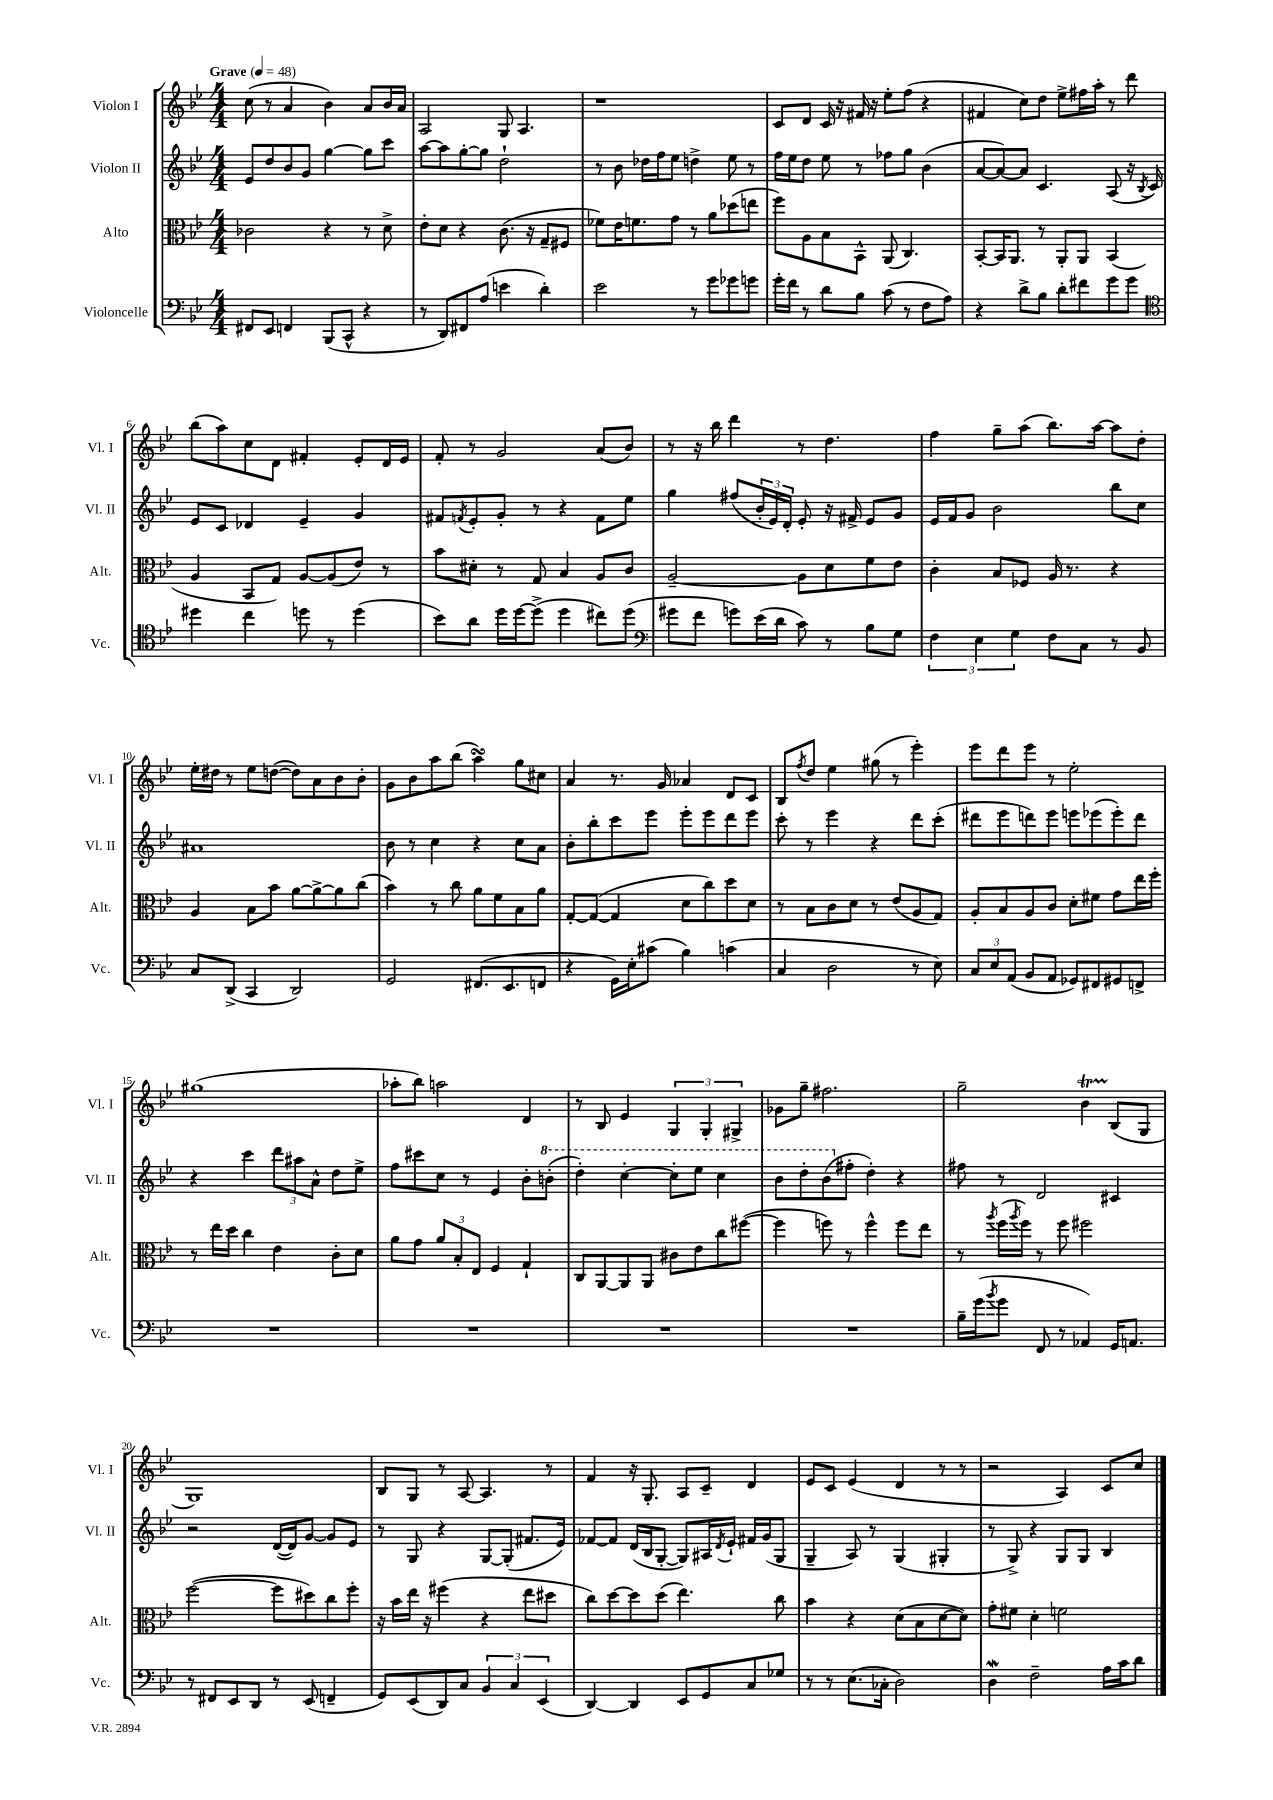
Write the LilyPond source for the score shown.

<<
\new StaffGroup <<
\new Staff = "s0" \with { instrumentName = "Violon I" shortInstrumentName = "Vl. I" } {
    \clef treble \key bes \major \numericTimeSignature \time 4/4 \tempo "Grave" 4 = 48
    c''8( r8 a'4 bes'4) a'8 bes'16 a'16 |
    a2 g8 a4. |
    r1 |
    c'8 d'8 c'16 r16 fis'16 r16 ees''8-. f''8( r4 |
    fis'4 c''8) d''8 ees''8-> fis''16 a''16-. r8 d'''8 |
    bes''8( a''8) c''8 d'8 fis'4-. ees'8-. d'16 ees'16 |
    f'8-. r8 g'2 a'8( bes'8) |
    r8 r16 bes''16 d'''4 r8 d''4. |
    f''4 g''8-- a''8( bes''8.) a''16~ a''8 d''8-. |
    ees''16-. dis''16 r8 ees''8 d''8~( d''8) a'8 bes'8 bes'8-. |
    g'8 bes'8 a''8 bes''8( a''4\turn) g''8 cis''8 |
    a'4 r8. g'16 aes'4 d'8 c'8 |
    bes8 \acciaccatura { f''8 } d''8 ees''4 gis''8( r8 ees'''4-.) |
    ees'''8 d'''8 ees'''8 r8 ees''2-. |
    gis''1( |
    aes''8-. bes''8) a''2 d'4 |
    r8 bes8 ees'4 \tuplet 3/2 { g4 g4-. gis4-> } |
    ges'8 g''8-- fis''2. |
    g''2-- bes'4\startTrillSpan bes8\stopTrillSpan( g8 |
    g1) |
    bes8 g8 r8 a8~ a4. r8 |
    f'4 r16 g8.-. a8 c'8-- d'4 |
    ees'8 c'8 ees'4( d'4 r8 r8 |
    r2 a4) c'8 c''8 \bar "|." |
}
\new Staff = "s1" \with { instrumentName = "Violon II" shortInstrumentName = "Vl. II" } {
    \clef treble \key bes \major \numericTimeSignature \time 4/4
    ees'8 d''8 bes'8 g'8 g''4~ g''8 c'''8 |
    a''8~ a''8 g''8~-. g''8 d''2-! |
    r8 bes'8 des''16 f''16 ees''8 d''4-> ees''8 r8 |
    f''16 ees''16 d''8 ees''8 r8 fes''8 g''8 bes'4( |
    a'8~ a'8~) a'8 c'4. a8( r16 \acciaccatura { bes8 } c'16) |
    ees'8 c'8 des'4 ees'4-- g'4 |
    fis'8 \acciaccatura { f'8 } ees'8-. g'8-. r8 r4 f'8 ees''8 |
    g''4 fis''8( \tuplet 3/2 { bes'16-. ees'16) d'16-. } ees'8-. r16 fis'16-> ees'8 g'8 |
    ees'16 f'16 g'8 bes'2 bes''8 c''8 |
    ais'1 |
    bes'8 r8 c''4 r4 c''8 a'8 |
    bes'8-. bes''8-. c'''8 ees'''8 ees'''8-. ees'''8 d'''8 ees'''8 |
    c'''8-. r8 ees'''4 r4 d'''8 c'''8-.( |
    dis'''8 ees'''8 d'''8) ees'''8 e'''8 ees'''8( ees'''8-.) d'''8 |
    r4 c'''4 \tuplet 3/2 { d'''8 ais''8 a'8-^ } d''8 ees''8-> |
    f''8 cis'''8 c''8 r8 ees'4 bes'8-. \ottava #1 b''8-.( |
    d'''4-.) c'''4~-. c'''8-. ees'''8 c'''4 |
    bes''8 d'''8-. bes''8( \ottava #0 fis''8-. d''4-.) r4 |
    fis''8 r8 d'2 cis'4 |
    r2 d'16~( d'16) g'8~ g'8 ees'8 |
    r8 g8 r4 g8~ g8-.( fis'8. ees'16) |
    fes'8~ fes'8 d'16( bes16 g8~-. g8) ais16 \acciaccatura { d'8 } ees'16-! fis'16 g'16( g8 |
    g4-- a8) r8 g4( gis4-. |
    r8 g8->) r4 g8 g8 bes4 \bar "|." |
}
\new Staff = "s2" \with { instrumentName = "Alto" shortInstrumentName = "Alt." } {
    \clef alto \key bes \major \numericTimeSignature \time 4/4
    ces'2 r4 r8 d'8-> |
    ees'8-. d'8 r4 c'8.( r16 g8-- fis8 |
    fes'8) ees'16 f'8. g'8 r8 a'8 des''8( e''8 |
    f''8) a8 bes8 bes,8-^ a,8( c4.) |
    bes,8~-. bes,16 a,8. r8 a,8-. a,8 bes,4( |
    a4 bes,8 g8) a8~ a8( ees'8) r8 |
    bes'8 dis'8-. r8 g8 bes4 a8 c'8 |
    a2~-- a8 d'8 f'8 ees'8 |
    c'4-. bes8 fes8 a16 r8. r4 |
    a4 bes8 bes'8 a'8~ a'8~-> a'8 c''8( |
    bes'4) r8 c''8 a'8 f'8 bes8 a'8 |
    g8~-. g8~( g4 d'8 c''8) d''8 d'8 |
    r8 bes8 c'8 d'8 r8 ees'8( a8 g8) |
    a8-. bes8 a8 c'8 d'8-. fis'8 g'8 ees''16 f''16-. |
    r8 ees''16 d''16 c''4 ees'4 c'8-. d'8 |
    a'8 g'8 \tuplet 3/2 { a'8 bes8-. ees8 } f4 g4-! |
    c8 a,8~ a,8 a,8 cis'8 ees'8 c''8 fis''8~( |
    fis''4 f''8) r8 f''4-^ f''8 ees''8 |
    r8 \acciaccatura { a''8 } f''16( \acciaccatura { a''8 } f''16) r8 f''8 fis''2 |
    f''2~( f''8 dis''8) c''8 f''8-. |
    r16 bes'16 ees''16 r16 fis''4( r4 ees''8 dis''8 |
    c''8) d''8~ d''8 d''8( ees''4.) c''8 |
    bes'4 r4 d'8( bes8 d'8~ d'8) |
    g'8-. fis'8 d'4-. f'2 \bar "|." |
}
\new Staff = "s3" \with { instrumentName = "Violoncelle" shortInstrumentName = "Vc." } {
    \clef bass \key bes \major \numericTimeSignature \time 4/4
    fis,8 ees,8 f,4 bes,,8( c,8-^ r4 |
    r8 d,8) fis,8 a8( e'4 d'4-.) |
    ees'2 r8 g'8 ges'8 g'8 |
    g'16-. f'16 r8 d'8 bes8 c'8( r8 f8 a8) |
    r4 d'8-> bes8 d'8-. fis'8 g'8 g'8 |
    \clef tenor dis''4 c''4 d''8 r8 d''4( |
    bes'8) a'8 d''16 d''16~ d''8->( d''4 cis''8) d''8( |
    \clef bass gis'8 f'8 g'8) ees'16( d'16 c'8) r8 bes8 g8 |
    \tuplet 3/2 { f4 ees4 g4 } f8 c8 r8 bes,8 |
    c8 d,8->( c,4 d,2) |
    g,2 fis,8.( ees,8. f,8 |
    r4 g,16) ees16-. cis'8( bes4) c'4( |
    c4 d2 r8 ees8) |
    \tuplet 3/2 { c8 ees8 a,8( } bes,8 a,8 ges,8) fis,8 gis,8 f,8-> |
    R1 |
    R1 |
    R1 |
    R1 |
    bes16-- g'16( \acciaccatura { bes'8 } g'8 f,8 r8 aes,4) g,16 a,8. |
    r8 fis,8 ees,8 d,8 r8 ees,8( f,4-- |
    g,8) ees,8( d,8) c8 \tuplet 3/2 { bes,4 c4 ees,4( } |
    d,4~) d,4 ees,8 g,8 c8 ges8 |
    r8 r8 ees8.( ces16-. d2) |
    d4\mordent f2-- a16 c'16 d'8 \bar "|." |
}
>>
>>
